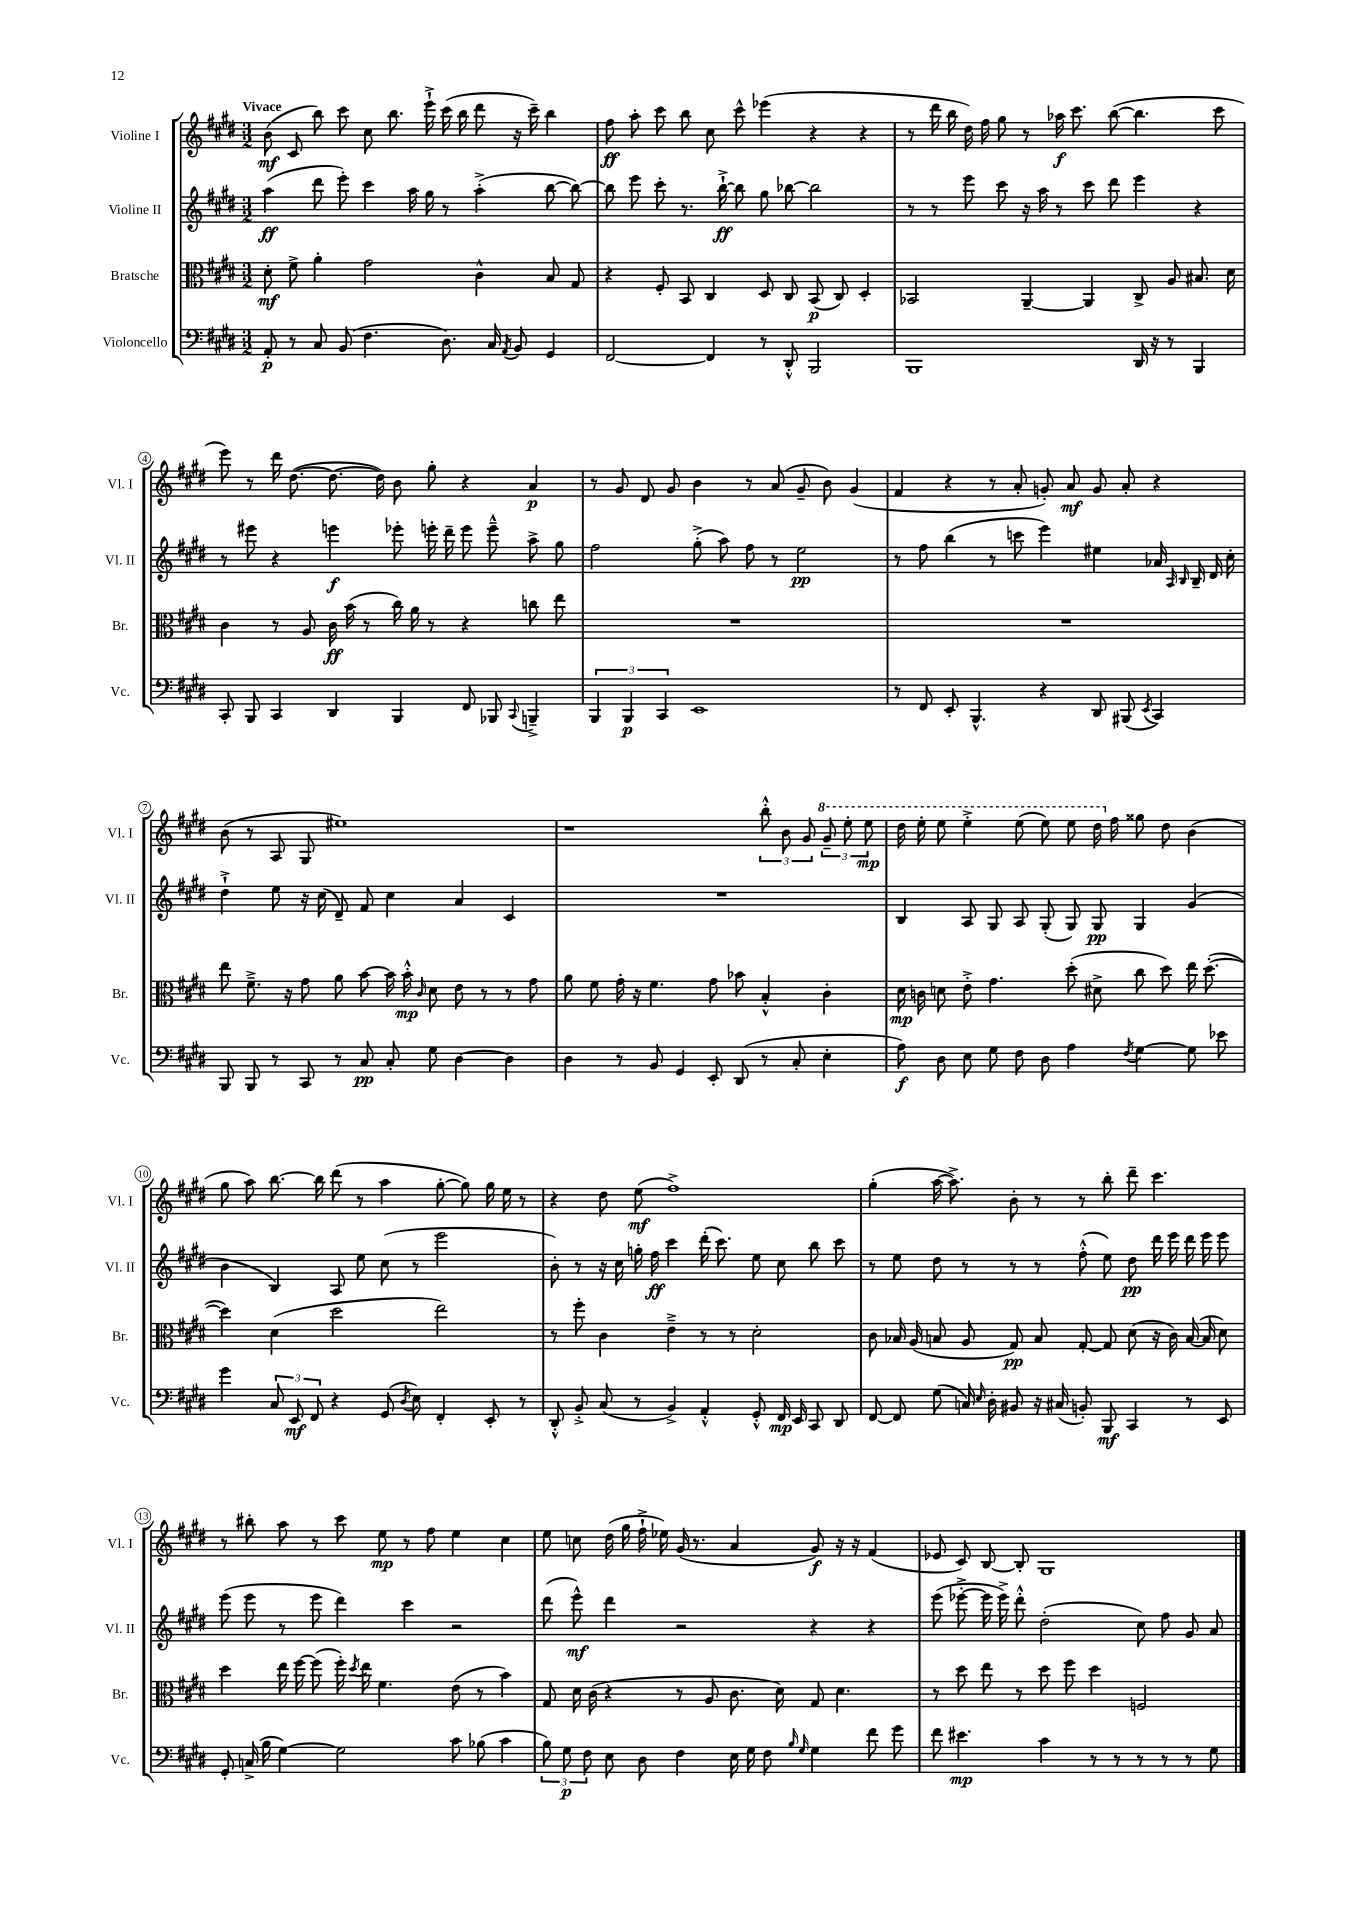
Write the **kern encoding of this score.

**kern	**kern	**kern	**kern
*staff4	*staff3	*staff2	*staff1
*clefF4	*clefC3	*clefG2	*clefG2
*k[f#c#g#d#]	*k[f#c#g#d#]	*k[f#c#g#d#]	*k[f#c#g#d#]
*M3/2	*M3/2	*M3/2	*M3/2
8AA'	8d#'	(4aa	(8b
8r	8f#^	.	8c#
8C#	4a'	8ddd#	8bb)
(8BB	.	8eee')	8ccc#
4.F#	2g#	4ccc#	8cc#
.	.	.	8.bb
.	.	16aa	.
.	.	16gg#	16eee`^
8.D#)	.	8r	(16ccc#
.	.	.	16bb
.	4c#^^	(4aa'^	8ddd#
16C#	.	.	.
8qAA	.	.	.
8BB	.	.	16r
.	.	.	16ccc#~)
4GG#	8B	[8bb	4bb
.	8G#	8bb_)	.
=	=	=	=
[2FF#	4r	8bb]	8ff#
.	.	8eee	8aa'
.	8F#'	8ccc#'	8ccc#
.	8BB	8.r	8bb
4FF#]	4C#	.	8cc#
.	.	[16bb`^	.
.	.	8bb]	8ccc#^^
8r	8D#	8gg#	(4eee-
8DD#'^^	8C#	[8bb-	.
2BBB	(8BB	2bb-]	4r
.	8C#)	.	.
.	4D#'	.	4r
=	=	=	=
1BBB	2BB-	8r	8r
.	.	8r	16ddd#
.	.	.	16bb
.	.	8eee	16dd#)
.	.	.	16ff#
.	.	8ccc#	8gg#
.	[4AA~	16r	8r
.	.	16aa	.
.	.	8r	16aa-
.	.	.	8.ccc#
.	4AA]	8ccc#	.
.	.	8ddd#	([8bb
16DD#	8C#^	4eee	4.bb]
16r	.	.	.
8r	8A	.	.
4BBB	8.B#	4r	.
.	.	.	8ccc#
.	16d#	.	.
=	=	=	=
8CC#'	4c#	8r	8eee)
8BBB	.	8eee#	8r
4CC#	8r	4r	16ddd#
.	.	.	([8.dd#
.	8A	.	.
4DD#	16c#	4eee	8.dd#_
.	(16b	.	.
.	8r	.	.
.	.	.	16dd#])
4BBB	16cc#)	8eee-'	8b
.	16a	.	.
.	8r	16eee'	8gg#'
.	.	16ddd#~	.
8FF#	4r	8eee	4r
8BBB-	.	8eee~^^	.
8qqCC#	.	.	.
4BBB~^	8cc	8aa^	4a
.	8ee	8gg#	.
=	=	=	=
6BBB	1.r	2ff#	8r
.	.	.	8g#
6BBB	.	.	.
.	.	.	8d#
6CC#	.	.	.
.	.	.	8g#
1EE	.	(8gg#'^	4b
.	.	8aa)	.
.	.	8ff#	8r
.	.	8r	(8a
.	.	2ee	8g#~
.	.	.	8b)
.	.	.	(4g#
=	=	=	=
8r	1.r	8r	4f#
8FF#	.	8ff#	.
8EE'	.	(4bb	4r
4.BBB^^	.	.	.
.	.	8r	8r
.	.	8ccc	8a'
4r	.	4eee)	8g')
.	.	.	8a
8DD#	.	4ee#	8g
(8BBB#	.	.	8a'
8qEE	.	.	.
4CC#)	.	16a-	4r
.	.	16qqA	.
.	.	16qqB	.
.	.	16B~	.
.	.	16d#	.
.	.	16cc#'	.
=	=	=	=
8BBB	8ee	4dd#`^	(8b
8BBB	8.f#~^	.	8r
8r	.	8ee	8A
.	16r	.	.
8CC#	8g#	16r	8G#
.	.	(16cc#	.
8r	8a	8d#~)	1ee#)
8C#	[8b	8f#	.
8C#'	16b]	4cc#	.
.	16b'^^	.	.
.	16qqc#	.	.
8G#	8d#	.	.
[4D#	8e	4a	.
.	8r	.	.
4D#]	8r	4c#	.
.	8g#	.	.
=	=	=	=
4D#	8a	1.r	1r
.	8f#	.	.
8r	16g#'	.	.
.	16r	.	.
8BB	4.f#	.	.
4GG#	.	.	.
8EE'	8g#	.	.
(8DD#	8b-	.	.
8r	4B'^^	.	12bb'^^
.	.	.	12b
8C#'	.	.	.
.	.	.	12g#
4E'	4c#'	.	12gg#~
.	.	.	12eee'
.	.	.	12eee
=	=	=	=
8A)	16d#	4B	16ddd#
.	16c	.	16eee'
8D#	8d	.	8eee
8E	8e'^	8A	4eee'^
8G#	4.g#	8G#	.
8F#	.	8A	(8eee
8D#	.	(8G#'	8eee)
4A	(8dd#'	8G#)	8eee
.	8d#^	8G#	16ddd#
.	.	.	16ff#
8qF#	.	.	.
[4G#	8cc#	4G#	8gg##
.	8dd#)	.	8dd#
8G#]	16ee	(4g#	(4b
.	([8.dd#'	.	.
8e-	.	.	.
=	=	=	=
4g#	4dd#])	4b	8gg#
.	.	.	8aa)
12C#	(4d#	4B)	[8.bb
12EE	.	.	.
12FF#	.	.	.
.	.	.	16bb]
4r	2dd#	8A	(8ddd#
.	.	8ee	8r
(8GG#	.	(8cc#	4aa
8qD#	.	.	.
8E)	.	8r	.
4FF#'	2ee)	2eee	[8gg#'
.	.	.	8gg#])
8EE'	.	.	16gg#
.	.	.	16ee
8r	.	.	8r
=	=	=	=
8DD#'^^	8r	8b')	4r
8BB'^	8ff#'	8r	.
(8C#	4c#	16r	8dd#
.	.	16cc#	.
8r	.	16gg'	(8ee
.	.	16ff#	.
4BB^)	4e~^	4ccc#	1ff#^)
4AA'^^	8r	(16ddd#'	.
.	.	8.ccc#)	.
.	8r	.	.
8GG#'^^	2d#'	8ee	.
16FF#	.	8cc#	.
16EE	.	.	.
8CC#	.	8bb	.
8DD#	.	8ccc#	.
=	=	=	=
[8FF#	8c#	8r	(4gg#'
8FF#]	16B-	8ee	.
.	(16A	.	.
(8G#	8B	8dd#	[16aa
.	.	.	8.aa^])
16C)	8A	8r	.
16qqE	.	.	.
16D#'	.	.	.
8BB#	8G#)	8r	8b'
16r	8B	8r	8r
(16C#	.	.	.
8BB')	[8G#'	(8ff#'^^	8r
8BBB	8G#]	8ee)	8bb'
4CC#	(8d#	8dd#	8ddd#~
.	16r	16ddd#	4.ccc#
.	16c#)	16eee	.
8r	([16B	16ddd#	.
.	16B]	16eee	.
8EE	8d#)	8eee	.
=	=	=	=
8GG#'	4dd#	(8eee	8r
(16C^	.	8eee	8bb#'
16B	.	.	.
[4G#)	16ee	8r	8aa
.	[16ff#	.	.
.	(8ff#]	8eee	8r
2G#]	16ff#')	4ddd#)	8ccc#
.	8qdd#	.	.
.	16ee	.	.
.	4.f#	.	8ee
.	.	4ccc#	8r
.	.	.	8ff#
8c#	(8e	2r	4ee
(8B-	8r	.	.
4c#	4b)	.	4cc#
=	=	=	=
12B)	8G#	(8ddd#	8ee
12G#	.	.	.
.	16d#	8eee^^)	8cc
12F#	.	.	.
.	(16c#	.	.
8E	4r	4ddd#	(16dd#
.	.	.	16gg#
8D#	.	.	16ff#`^
.	.	.	16ee-)
4F#	8r	2r	(16g#
.	.	.	8.r
.	8A	.	.
16E	8.c#	.	4a
16G#	.	.	.
8F#	.	.	.
.	16d#)	.	.
16qqB	.	.	.
16qqG#	.	.	.
4G#	8G#	4r	8g#)
.	4.d#	.	16r
.	.	.	16r
8f#	.	4r	(4f#
8g#	.	.	.
=	=	=	=
8f#	8r	(8eee	8e-
4.e#	8dd#	[8eee-'^	8c#)
.	8ee	16eee-]	[8B
.	.	16eee-^)	.
.	8r	8ddd#'^^	8B']
4c#	8dd#	(2dd#'	1G#
.	8ff#	.	.
8r	4dd#	.	.
8r	.	.	.
8r	2F	8cc#)	.
8r	.	8ff#	.
8r	.	8g#	.
8G#	.	8a	.
==	==	==	==
*-	*-	*-	*-
